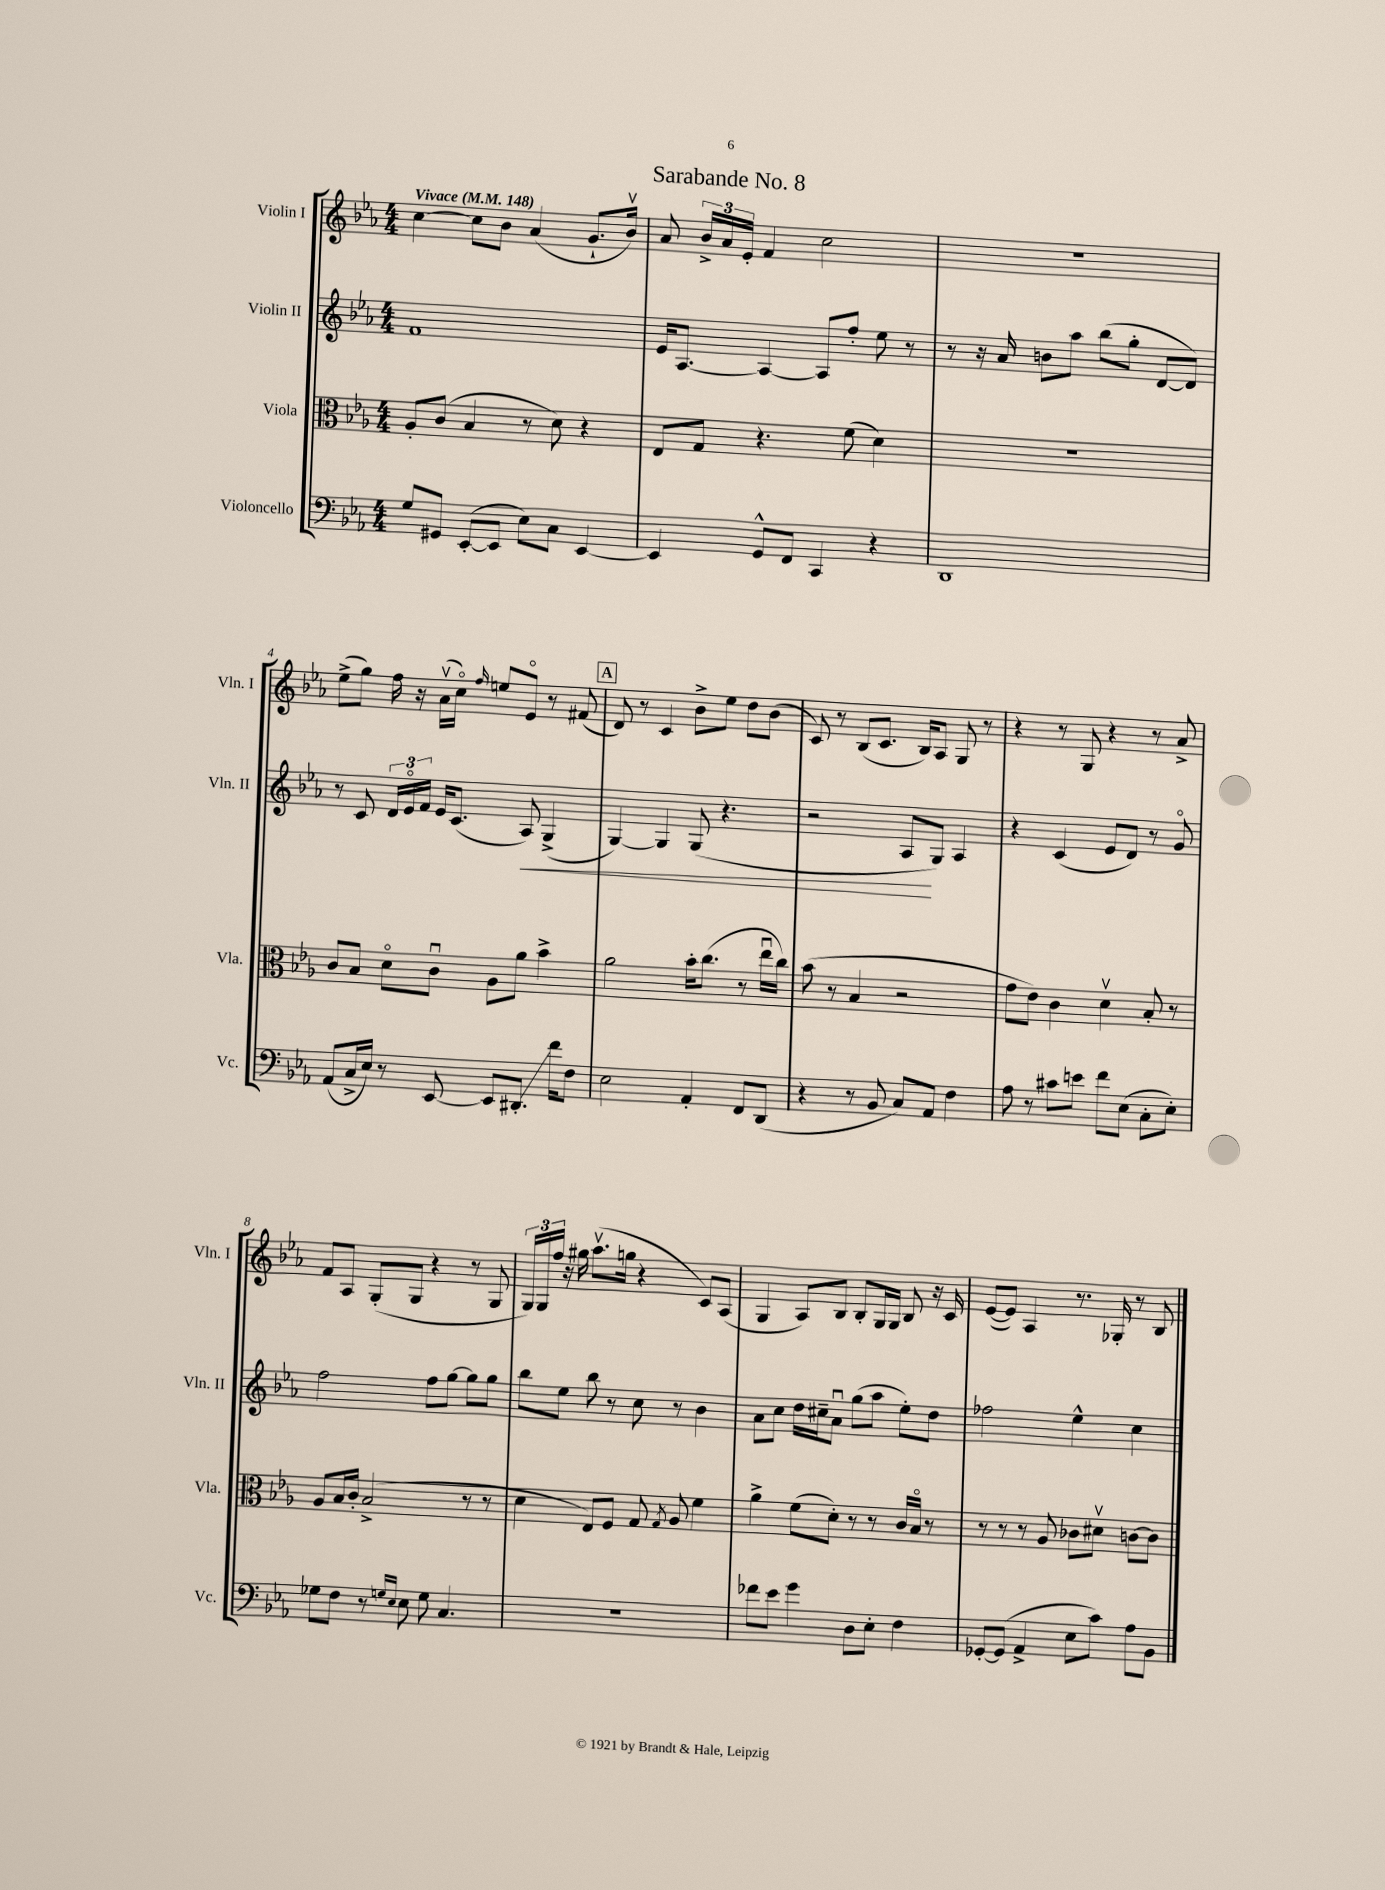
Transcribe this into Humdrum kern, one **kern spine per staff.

**kern	**kern	**kern	**kern
*staff4	*staff3	*staff2	*staff1
*clefF4	*clefC3	*clefG2	*clefG2
*k[b-e-a-]	*k[b-e-a-]	*k[b-e-a-]	*k[b-e-a-]
*M4/4	*M4/4	*M4/4	*M4/4
*MM148	*MM148	*MM148	*MM148
8G	8A-'	1f	[4cc
8GG#	(8c	.	.
([8EE-'	4B-	.	8cc]
8EE-]	.	.	8b-
8E-)	8r	.	(4a-
8C	8d)	.	.
[4EE-	4r	.	8.g`
.	.	.	16b-v)
=	=	=	=
4EE-]	8E-	16e-	8a-
.	.	[8.A-	.
.	8G	.	24b-^
.	.	.	24a-
.	.	.	24e-'
8GG^^	4.r	4A-_	4f
8FF	.	.	.
4CC	.	8A-]	2cc
.	(8f	8ff'	.
4r	4d)	8ee-	.
.	.	8r	.
=	=	=	=
1DD	1r	8r	1r
.	.	16r	.
.	.	16a-	.
.	.	8b	.
.	.	8aa-	.
.	.	(8bb-	.
.	.	8gg'	.
.	.	[8d	.
.	.	8d])	.
=	=	=	=
(8AA-	8c	8r	(8ee-^
16C^	8B-	8c	8gg)
16E-)	.	.	.
8r	8do	24d	16ff
.	.	24e-o	.
.	.	.	16r
.	.	24f	.
[8EE-	8cu	16e-	(16a-v
.	.	(8.c	16cco)
.	.	.	16qqff
8EE-]	8A-	.	8ee
8.DD#'	8a-	8A-)	8e-o
.	4b-^	(4G^	8r
16f	.	.	.
8F	.	.	(8f#
=	=	=	=
2E-	2a-	[4G)	8d)
.	.	.	8r
.	.	4G]	4c
4AA-'	16b-'	(8G	8b-^
.	(8.cc	.	.
.	.	4.r	8ee-
8FF	8r	.	8dd
(8DD	16ee-u	.	(8b-
.	16cc)	.	.
=	=	=	=
4r	(8b-	2r	8c)
.	8r	.	8r
8r	4B-	.	(8B-
8BB-	.	.	8.c
8C)	2r	8A-	.
.	.	.	16B-)
8AA-	.	8G)	8A-
4F	.	4A-	8G
.	.	.	8r
=	=	=	=
8A-	8g	4r	4r
8r	8e-)	.	.
8c#	4c	(4c	8r
8e	.	.	8G
8f	4dv	8e-	4r
(8E-	.	8d)	.
8C'	8B-'	8r	8r
8E-')	8r	8go	8a-^
=	=	=	=
8G-	8A-	2ff	8f
8F	16B-	.	8A-
.	16c'	.	.
8r	(2B-^	.	(8G'
16qqG	.	.	.
16qqE-	.	.	.
8E-	.	.	8G
8G	.	8ff	4r
4.C	.	[8gg	.
.	8r	8gg]	8r
.	8r	8gg	8G
=	=	=	=
1r	4d	8bb-	24G)
.	.	.	24G
.	.	.	24ff
.	.	8ee-	16r
.	.	.	16gg#
.	8E-)	8bb-	(8.aa-v
.	8F	8r	.
.	.	.	16gg
.	8G	8cc	4r
.	8qG	.	.
.	8A-	8r	.
.	4f	4b-	8c)
.	.	.	(8A-
=	=	=	=
8f-	4a-^	8a-	4G
8e-	.	8cc	.
4g	(8f	16dd	8A-)
.	.	16cc#~	.
.	8d')	8a-u	8B-
8D	8r	(8gg	8B-'
8E-'	8r	8aa-	16G
.	.	.	16G
4F	16c	8ee-')	8B-
.	16B-o	.	.
.	8r	8dd	16r
.	.	.	16c
=	=	=	=
[8GG-'	8r	2ff-	([8e-
(8GG-]	8r	.	8e-])
4AA-^	8r	.	4A-
.	8A-	.	.
8E-	8c-	4ee-^^	8.r
8c)	8d#v	.	.
.	.	.	16G-'
8A-	[8c	4cc	8r
8BB-	8c]	.	8B-
==	==	==	==
*-	*-	*-	*-
